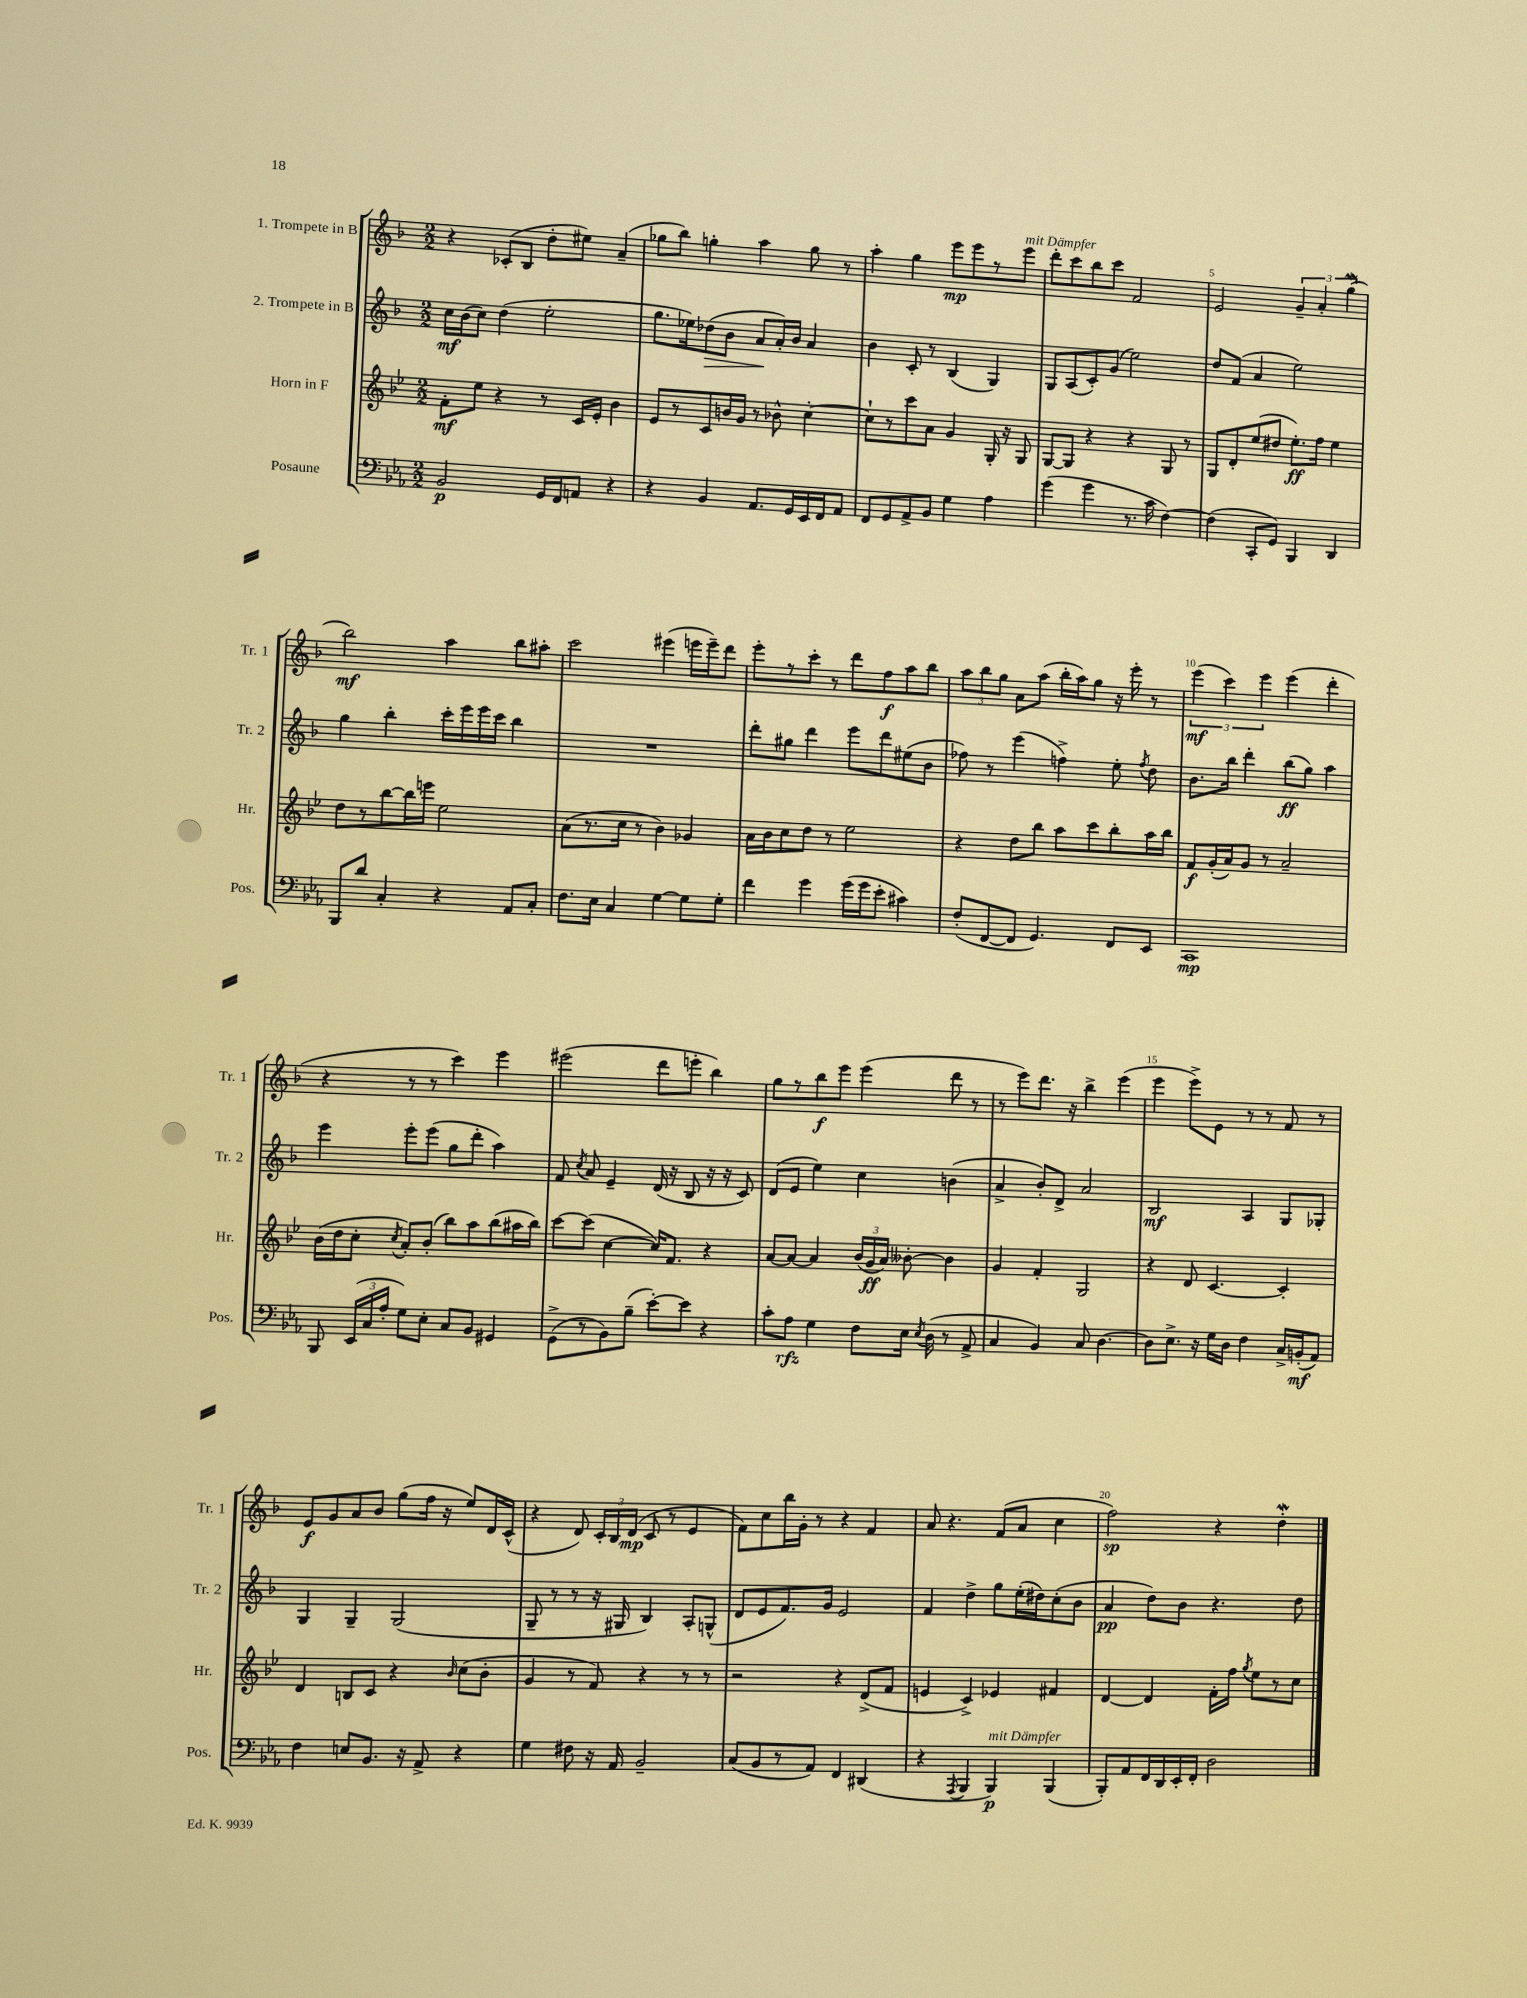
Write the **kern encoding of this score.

**kern	**kern	**kern	**kern
*staff4	*staff3	*staff2	*staff1
*clefF4	*clefG2	*clefG2	*clefG2
*k[b-e-a-]	*k[b-e-]	*k[b-]	*k[b-]
*M2/2	*M2/2	*M2/2	*M2/2
2BB-	8f'	16cc	4r
.	.	(16b-	.
.	8ee-	8cc)	.
.	4r	(4dd	(8c-'
.	.	.	8B-
16GG	8r	2ee'	8dd'
16FF	.	.	.
8AA	16c	.	8ee#)
.	16e-'	.	.
4r	4b-	.	(4a~
=	=	=	=
4r	8e-	8.gg	8gg-
.	8r	.	8bb-)
.	.	16ee-)	.
4BB-	8c	(8dd-	4gg'
.	16b	8b-	.
.	16g	.	.
8.AA-	8r	8a	4aa
.	8b-^^	16a')	.
16GG	.	16b-	.
16EE-	[4cc'	4a	8gg
16FF	.	.	.
8AA-	.	.	8r
=	=	=	=
8FF	8cc`]	4b-	4aa'
8GG	8r	.	.
8AA-^	8ccc	8c'	4gg
8BB-	8a	8r	.
4G	4g	(4B-	8eee
.	.	.	8eee
4A-	16G'	4G)	8r
.	16r	.	.
.	8G	.	8eee
=	=	=	=
(4g	[8G	8G	8ddd'
.	8G]	(8A	8ccc
4g	4r	8c')	8bb-
.	.	(8g	8ccc
8.r	4r	2ee)	2f
16c	.	.	.
[4F)	8G	.	.
.	8r	.	.
=	=	=	=
(4F]	8G	8dd	2e
.	8d'	(8f	.
8CC'	(8ee-	4a	.
8GG)	8dd#	.	.
4BBB-	8.ee-')	2ee)	6g~
.	.	.	6a'
.	16ff	.	.
4DD	4ee-	.	.
.	.	.	(6gg
=	=	=	=
8BBB-	8dd	4gg	2bb-)
8d	8r	.	.
4C'	[8bb-	4bb-'	.
.	16bb-]	.	.
.	16eee	.	.
4r	2ee-	16ccc'	4aa
.	.	16eee	.
.	.	16eee	.
.	.	16ccc	.
8AA-	.	4bb-	8bb-
8C'	.	.	8aa#'
=	=	=	=
8.F	(8a	1r	2ccc
.	8.r	.	.
16E-	.	.	.
4C	.	.	.
.	16cc	.	.
.	8r	.	.
[4G	4b-)	.	(4eee#
8G]	4g-	.	16eee
.	.	.	16eee~)
8G'	.	.	8ddd
=	=	=	=
4f	16a	8ddd'	8eee'
.	16b-	.	.
.	8cc	8gg#	8r
4g	8dd	4ddd	8ccc'
.	8r	.	8r
(16g	2ee-	8eee	8ddd
16g	.	.	.
8e-'	.	8ddd	8ff
4c#)	.	(8ee#	8aa
.	.	8b-	8bb-
=	=	=	=
(8F'	4r	8ff-)	12aa
.	.	.	12bb-
[8FF	.	8r	.
.	.	.	12gg
8FF]	8dd	(4eee	8a
4.GG)	8bb-	.	(8aa
.	8aa	4ff^)	16bb-'
.	.	.	16aa)
.	8ccc	.	8gg
8FF	8bb-'	8ee'	16r
.	.	.	16eee'
.	.	8qff	.
8EE-	16aa	8dd	8r
.	16bb-	.	.
=	=	=	=
1CC	8f	8.b-	(6eee
.	(16g'	.	.
.	.	.	6ccc)
.	16a)	16bb-	.
.	8g	4ddd'	.
.	.	.	6eee
.	8r	.	.
.	2a~	(8bb-	(4eee
.	.	8gg)	.
.	.	4aa	4ddd'
=	=	=	=
8BBB-	(16b-	4eee	4r
.	16dd	.	.
(24EE-	8cc'	.	.
24C	.	.	.
24A-'	.	.	.
.	8qcc	.	.
8G)	8a')	8eee'	8r
8E-'	(8b-'	(8eee	8r
8C	8bb-)	8gg	4ccc)
8BB-	8aa	8ddd'	.
4GG#	(8bb-	4aa)	4eee
.	16aa#	.	.
.	16bb-)	.	.
=	=	=	=
(8GG^	[8ccc	8f	(2eee#
.	.	8qcc	.
8r	(8ccc]	8a	.
8BB-)	[4cc	4e~	.
(8B-~	.	.	.
[8e-')	16cc])	(16d	8ddd
.	8.f	16r	.
8e-]	.	8B-	8eee'
4r	4r	16r	4bb-)
.	.	16r	.
.	.	8c)	.
=	=	=	=
8c'	[8a	(8d	8gg
8A-	8a_	8e	8r
4G	4a]	4ee)	8bb-
.	.	.	8eee
8F	(24b-	4cc	(4eee
.	24g	.	.
.	24a)	.	.
16E-	[8b--'	.	.
8qE-	.	.	.
(16D	.	.	.
8r	4b--]	(4b	8ddd
8AA-^	.	.	8r
=	=	=	=
4C	4g	4a^	8r
.	.	.	8eee)
4BB-)	4f'	8b-')	8.ddd
.	.	8d^	.
.	.	.	16r
8C	2G	2a	4bb-^
[4.D	.	.	.
.	.	.	(4eee
=	=	=	=
8D]	4r	2B-	4eee
8.E-^	.	.	.
.	8d	.	8eee^)
16r	.	.	.
16G	[4.c	.	8e
16D	.	.	.
4F	.	4A	8r
.	.	.	8r
16C^	4c']	8G	8f
(16BB'	.	.	.
8AA-)	.	8G-'	8r
=	=	=	=
4F	4d	4G	8e
.	.	.	8g
8E	8B	4G~	8a
8.BB-	8c	.	8b-
.	4r	(2G	(8gg
16r	.	.	.
8AA-^	.	.	16ff
.	.	.	16r
.	16qqb-	.	.
4r	(8cc	.	8ee)
.	8b-'	.	16d
.	.	.	(16c^^
=	=	=	=
4G	4g	8G~	4r
.	.	8r	.
8F#	8r	8r	8d)
16r	8f)	16r	24c'
.	.	.	24B-
16AA-	.	16G#	.
.	.	.	(24d
2BB-~	4r	4B-)	8c
.	.	.	8r
.	8r	8A'	4e
.	8r	(8G^^	.
=	=	=	=
(8C	2r	8d	8f)
8BB-	.	8e	8cc
8r	.	8.f)	16bb-
.	.	.	16g'
8AA-)	.	.	8r
.	.	16g	.
4FF	4r	2e	4r
(4DD#	(8d^	.	4f
.	8f	.	.
=	=	=	=
4r	4e	4f	8a
.	.	.	4.r
8qAAA-	.	.	.
4BBB-	4c^)	4dd^	.
4BBB-)	4e-	8gg	(8f
.	.	(16ee'	8a
.	.	16dd#)	.
(4BBB-	4f#	(8cc'	4cc
.	.	8b-	.
=	=	=	=
8BBB-')	[4d	4a	2ff)
8AA-	.	.	.
16FF	4d]	8dd)	.
16DD	.	.	.
16EE-'	.	8b-	.
16FF'	.	.	.
2D	16f'	4.r	4r
.	16ff	.	.
.	8qgg	.	.
.	8ee-	.	.
.	8r	.	4dd'
.	8cc	8dd	.
==	==	==	==
*-	*-	*-	*-
